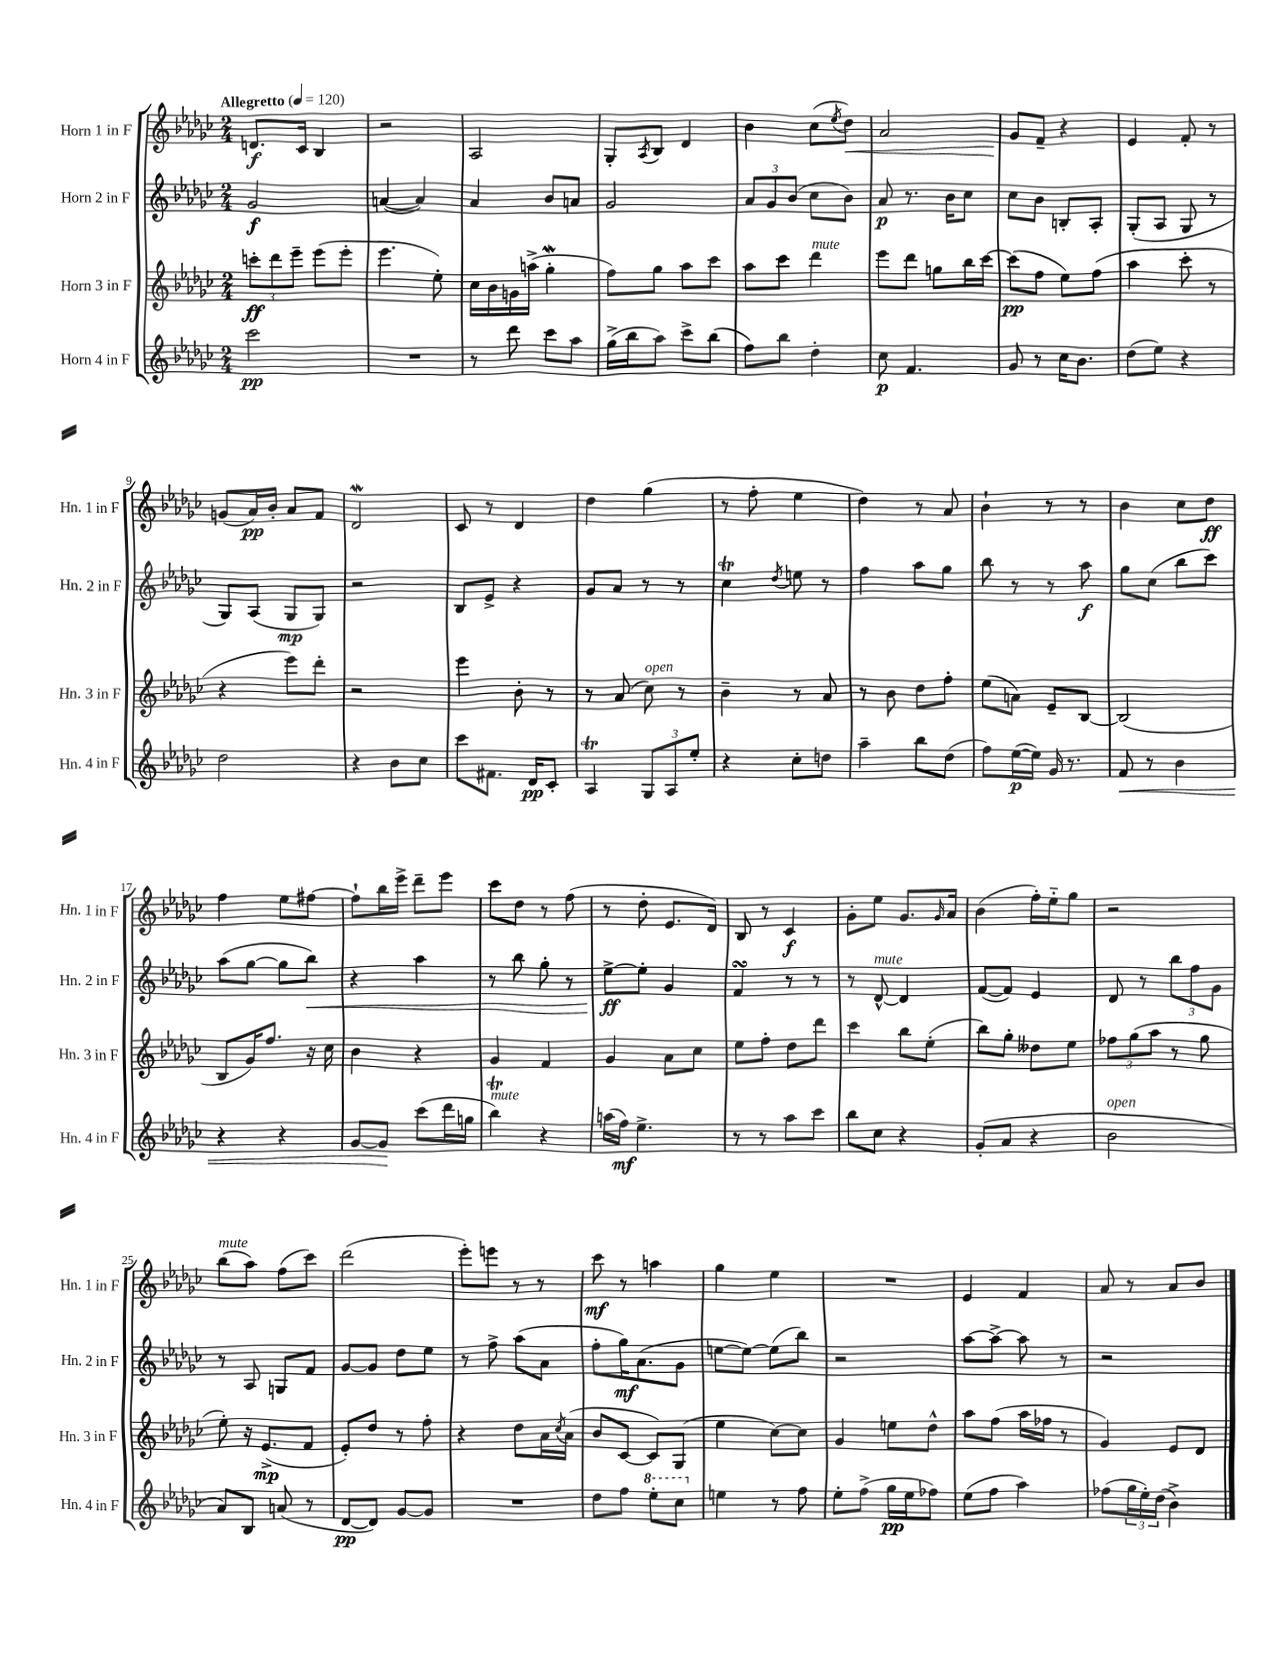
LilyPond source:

<<
\new StaffGroup <<
\new Staff = "s0" \with { instrumentName = "Horn 1 in F" shortInstrumentName = "Hn. 1 in F" } {
    \clef treble \key ges \major \numericTimeSignature \time 2/4 \tempo "Allegretto" 4 = 120
    d'8.\f ces'16 bes4 |
    r2 |
    aes2 |
    ges8-. \acciaccatura { aes8 } bes8 des'4 |
    bes'4 ces''8( \acciaccatura { ees''8 } des''8\<) |
    aes'2 |
    ges'8\! f'8-- r4 |
    ees'4 f'8-. r8 |
    g'8( aes'16\pp) bes'16-. aes'8 f'8 |
    des'2\mordent |
    ces'8 r8 des'4 |
    des''4 ges''4( |
    r8 f''8-. ees''4 |
    des''4) r8 aes'8 |
    bes'4-! r8 r8 |
    bes'4 ces''8 des''8\ff |
    f''4 ees''8 fis''8~ |
    fis''8-! bes''16 ees'''16-> des'''8-- ees'''8 |
    ces'''8 des''8 r8 f''8( |
    r8 des''8-. ees'8. des'16) |
    bes8 r8 ces'4\f |
    ges'8-. ees''8 ges'8. \grace { ges'16 } aes'16 |
    bes'4( f''16-.) ees''16-_ ges''8 |
    r2 |
    bes''8^\markup { \italic "mute" }( aes''8) f''8( ces'''8) |
    des'''2( |
    ees'''8-.) e'''8 r8 r8 |
    ces'''8\mf r8 a''4 |
    ges''4 ees''4 |
    R2 |
    ees'4 f'4 |
    aes'8 r8 aes'8 bes'8 \bar "|." |
}
\new Staff = "s1" \with { instrumentName = "Horn 2 in F" shortInstrumentName = "Hn. 2 in F" } {
    \clef treble \key ges \major \numericTimeSignature \time 2/4
    ges'2\f |
    a'4~( a'4) |
    aes'4 bes'8 a'8 |
    ges'2 |
    \tuplet 3/2 { aes'8 ges'8 bes'8( } ces''8 bes'8) |
    aes'8\p r8. bes'16 ces''8 |
    ces''8 bes'8 b8-. aes8-. |
    ges8-.( aes8 ges8 r8 |
    ges8) aes8( ges8\mp ges8) |
    r2 |
    bes8 ees'8-> r4 |
    ges'8 aes'8 r8 r8 |
    ces''4\trill \acciaccatura { des''8 } e''8 r8 |
    f''4 aes''8 ges''8 |
    bes''8 r8 r8 aes''8\f |
    ges''8 ces''8( bes''8 ces'''8) |
    aes''8( ges''8~ ges''8 bes''8\<) |
    r4 aes''4 |
    r8 bes''8 ges''8-. r8 |
    ees''8~->\ff\! ees''8-. ges'4 |
    f'4\turn r8 r8 |
    r8 des'8~-^^\markup { \italic "mute" } des'4 |
    f'8~( f'8) ees'4 |
    des'8 r8 \tuplet 3/2 { bes''8 f''8 ges'8 } |
    r8 aes8 g8 f'8 |
    ges'8~ ges'8 des''8 ees''8 |
    r8 f''8-> aes''8( aes'8 |
    f''8-. ges''16\mf) aes'8.( ges'8 |
    e''8~ e''8~) e''8( bes''8) |
    r2 |
    aes''8~ aes''8~-> aes''8 r8 |
    r2 \bar "|." |
}
\new Staff = "s2" \with { instrumentName = "Horn 3 in F" shortInstrumentName = "Hn. 3 in F" } {
    \clef treble \key ges \major \numericTimeSignature \time 2/4
    \tuplet 3/2 { c'''8-.\ff des'''8 ees'''8-- } ees'''8( ees'''8-. |
    ees'''4. ees''8-.) |
    ces''16 bes'16 g'16 a''16->( ges''4-.\mordent |
    f''8) ges''8 aes''8 ces'''8 |
    aes''8 ces'''8 des'''4^\markup { \italic "mute" } |
    ees'''8 des'''8 g''8 bes''16 ces'''16~ |
    ces'''8\pp( f''8 ees''8) f''8( |
    aes''4 ces'''8-. r8 |
    r4 ees'''8) des'''8-. |
    r2 |
    ees'''4 bes'8-. r8 |
    r8 aes'8( ces''8^\markup { \italic "open" }) r8 |
    bes'4-- r8 aes'8 |
    r8 bes'8 des''8 f''8-. |
    ees''8( a'8) ees'8-- bes8~ |
    bes2( |
    bes8 ges'16) f''8. r16 ces''16 |
    bes'4 r4 |
    ges'4 f'4 |
    ges'4 aes'8 ces''8 |
    ees''8 f''8-. des''8 des'''8 |
    ces'''4 bes''8 ees''8-.( |
    bes''8) ges''8-. deses''8 ees''8 |
    \tuplet 3/2 { fes''8 ges''8( aes''8 } r8 ges''8 |
    ees''8-.) r16 ees'8.->\mp( f'8 |
    ees'8-.) des''8 r8 f''8-. |
    r4 des''8 aes'16 \acciaccatura { ces''8 } aes'16( |
    bes'8 ces'8~ ces'8) ges8( |
    ees''4 ces''8~) ces''8 |
    ges'4 e''8 des''8-^ |
    aes''8 f''8( aes''16 fes''16 r8 |
    ges'4) ees'8 des'8 \bar "|." |
}
\new Staff = "s3" \with { instrumentName = "Horn 4 in F" shortInstrumentName = "Hn. 4 in F" } {
    \clef treble \key ges \major \numericTimeSignature \time 2/4
    ces'''2\pp |
    R2 |
    r8 des'''8 ces'''8 aes''8 |
    ges''16->( bes''16 aes''8) ces'''8-> bes''8( |
    f''8) bes''8 des''4-. |
    ces''8\p f'4. |
    ges'8 r8 ces''16 bes'8. |
    des''8( ees''8) r4 |
    des''2 |
    r4 bes'8 ces''8 |
    ces'''8 fis'8. des'16\pp ces'8-. |
    aes4\trill \tuplet 3/2 { ges8 aes8 ees''8-. } |
    r4 ces''8-. d''8 |
    aes''4-- bes''8 des''8( |
    f''8) ees''16~\p( ees''16) ges'16 r8. |
    f'8\< r8 bes'4 |
    r4 r4 |
    ges'8~ ges'8\! ces'''8( des'''16 g''16 |
    bes''4\trill^\markup { \italic "mute" }) r4 |
    a''16( f''16\mf) ees''4.-> |
    r8 r8 aes''8 ces'''8 |
    bes''8 ces''8 r4 |
    ges'8-.( aes'8 r4 |
    bes'2^\markup { \italic "open" } |
    aes'8) bes8 a'8( r8 |
    des'8~\pp des'8) ges'8~ ges'8 |
    R2 |
    des''8 f''8 \ottava #1 ees'''8-. ces'''8 \ottava #0 |
    e''4 r8 f''8 |
    ees''8-. f''8->( ges''16\pp ees''16 fes''8) |
    ees''8( f''8 aes''4) |
    fes''8( \tuplet 3/2 { ges''16 ees''16-.) des''16( } bes'4->) \bar "|." |
}
>>
>>
